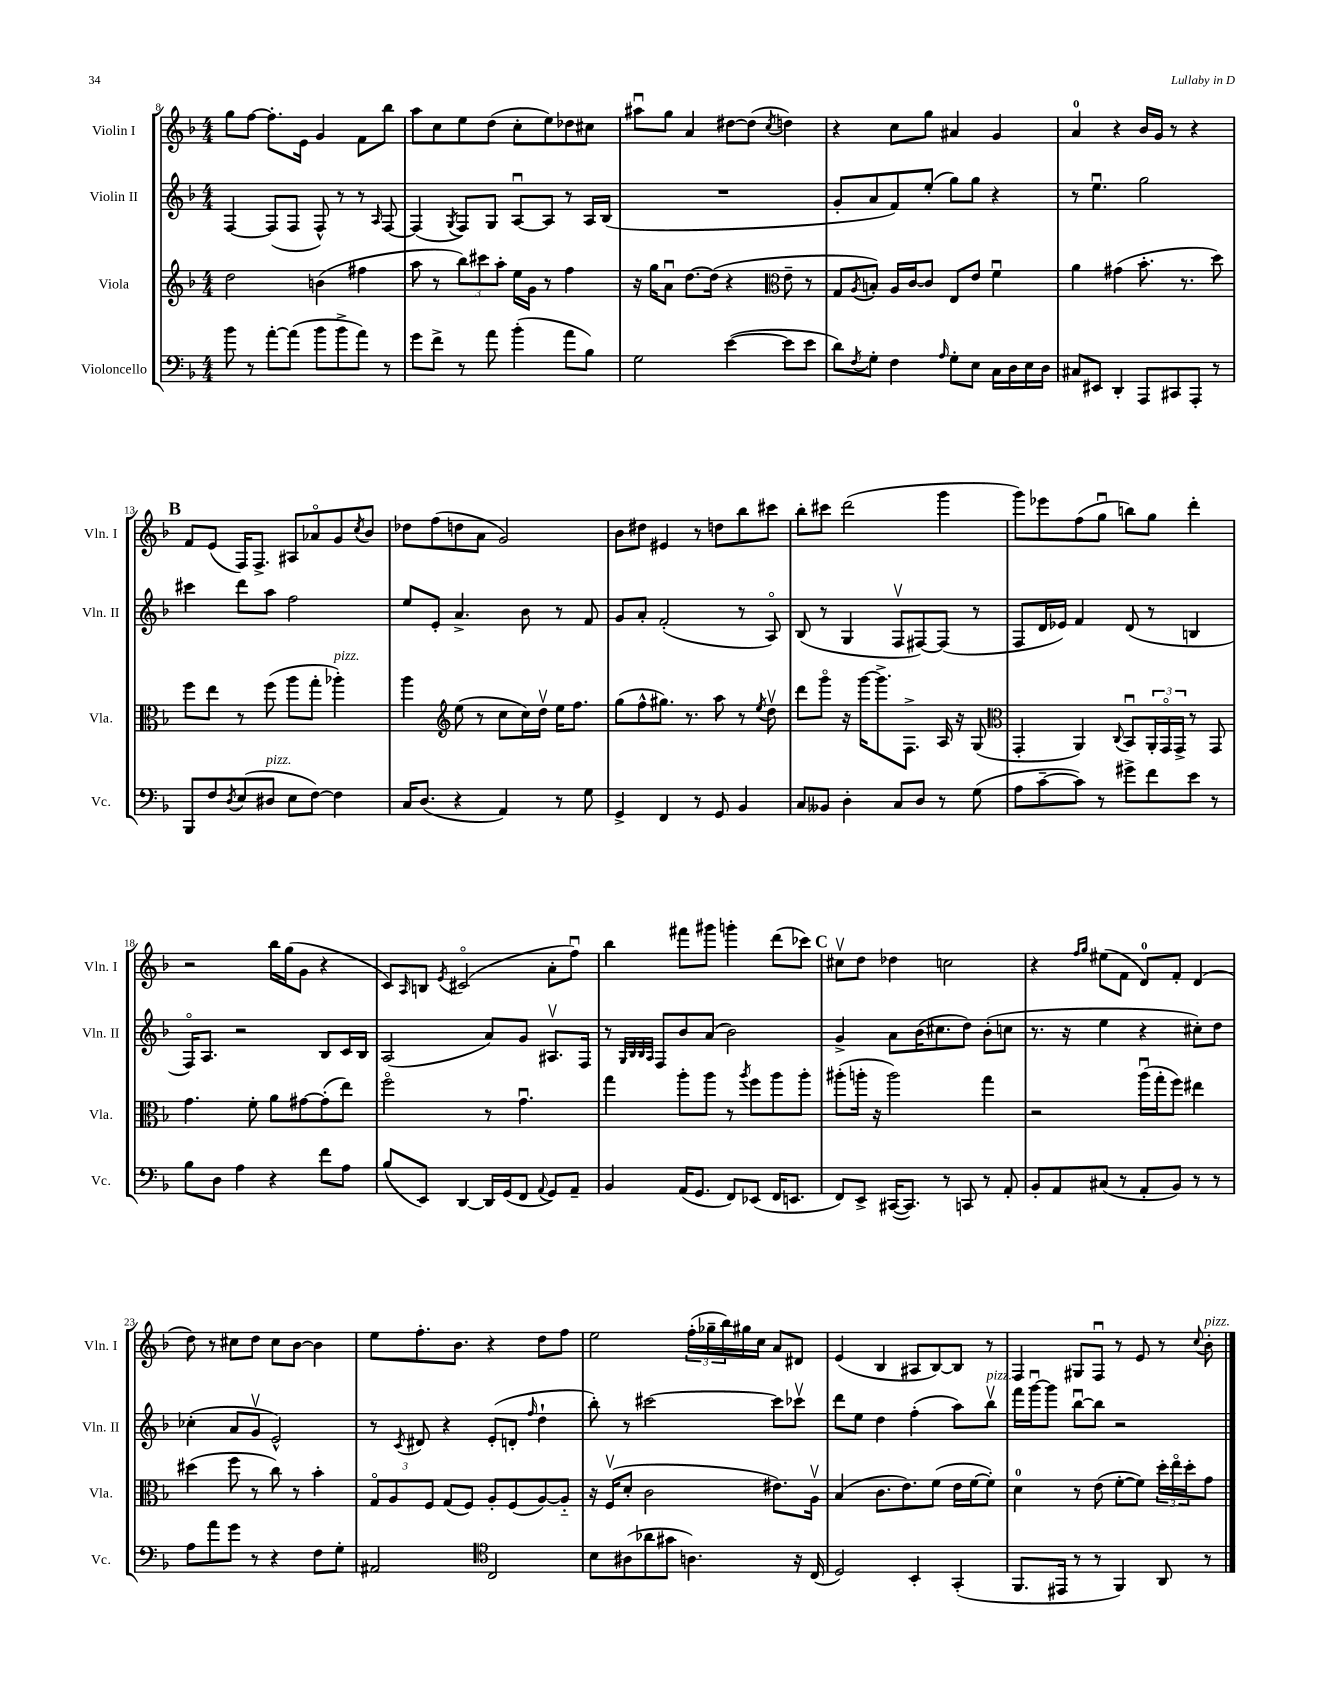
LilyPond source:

<<
\new StaffGroup <<
\new Staff = "s0" \with { instrumentName = "Violin I" shortInstrumentName = "Vln. I" } {
    \clef treble \key f \major \numericTimeSignature \time 4/4
    g''8 f''8~ f''8.-. e'16 g'4 f'8 bes''8 |
    a''8 c''8 e''8 d''8( c''8-. e''8) des''8 cis''8 |
    ais''8\downbow g''8 a'4 dis''8~ dis''8( \acciaccatura { c''8 } d''4) |
    r4 c''8 g''8 ais'4 g'4 |
    a'4-0 r4 bes'16 g'16 r8 r4 |
    \mark \markup { \bold "B" } f'8 e'8( f16) f8.-> ais8 aes'8\flageolet g'8 \acciaccatura { c''8 } bes'8 |
    des''8 f''8( d''8 a'8 g'2) |
    bes'8 dis''8 eis'4 r8 d''8 bes''8 cis'''8 |
    bes''8-. cis'''8 d'''2( g'''4 |
    g'''8) ees'''8 f''8( g''8\downbow b''8) g''8 d'''4-. |
    r2 bes''16 g''16( g'8 r4 |
    c'8) \grace { a16 } b8 \acciaccatura { e'8 } cis'2\flageolet( a'8-. f''8\downbow) |
    bes''4 fis'''8 gis'''8 g'''4-. d'''8( ces'''8) |
    \mark \markup { \bold "C" } cis''8\upbow d''8 des''4 c''2 |
    r4 \grace { f''16 g''16 } eis''8( f'8 d'8-0) f'8-. d'4( |
    d''8) r8 cis''8 d''8 cis''8 bes'8~ bes'4 |
    e''8 f''8.-. bes'8. r4 d''8 f''8 |
    e''2 \tuplet 3/2 { f''16-.( ges''16-- bes''16) } gis''16 c''16 a'8 dis'8 |
    e'4( bes4 ais8 bes8~) bes8 r8 |
    f4 gis8 f8\downbow r8 e'8 r8 \appoggiatura { c''8 } bes'8-.^\markup { \italic "pizz." } \bar "|." |
}
\new Staff = "s1" \with { instrumentName = "Violin II" shortInstrumentName = "Vln. II" } {
    \clef treble \key f \major \numericTimeSignature \time 4/4
    f4~ f8( f8 f8-^) r8 r8 \grace { a16 } f8~ |
    f4( \acciaccatura { g8 } f8) g8 a8~\downbow a8 r8 a16 bes16( |
    R1 |
    g'8-. a'8 f'8) e''8-.( g''8) g''8 r4 |
    r8 e''4.\downbow g''2 |
    \mark \markup { \bold "B" } cis'''4 d'''8 a''8 f''2 |
    e''8 e'8-. a'4.-> bes'8 r8 f'8 |
    g'8 a'8-. f'2-.( r8 a8\flageolet) |
    bes8( r8 g4 f8\upbow fis8~) fis8( r8 |
    f8 d'16 ees'16) f'4 d'8( r8 b4 |
    f16\flageolet) a8. r2 bes8 c'16 bes16 |
    a2( a'8) g'8 ais8.\upbow f16 |
    r8 \grace { g32 bes32 bes32 a32 } f8 bes'8 a'8( bes'2) |
    \mark \markup { \bold "C" } g'4-> a'8 bes'16( cis''8. d''8) bes'8-.( c''8 |
    r8. r16 e''4 r4 cis''8-.) d''8 |
    ces''4-.( a'8 g'8\upbow e'2-^) |
    r8 \acciaccatura { c'8 } dis'8 r4 e'8-.( d'8-. \grace { f''16 } d''4-! |
    bes''8-.) r8 cis'''2~ cis'''8 ces'''8\upbow |
    d'''8 e''8 d''4 f''4-.( a''8) bes''8\upbow^\markup { \italic "pizz." } |
    f'''16 g'''16~\downbow g'''8 bes''8~\downbow bes''8 r2 \bar "|." |
}
\new Staff = "s2" \with { instrumentName = "Viola" shortInstrumentName = "Vla." } {
    \clef treble \key f \major \numericTimeSignature \time 4/4
    d''2 b'4( fis''4 |
    a''8 r8 \tuplet 3/2 { bes''8) cis'''8 a''8-. } e''16 g'16 r8 f''4 |
    r16 g''16 a'8\downbow d''8.~ d''16( r4 \clef alto e'8-- r8 |
    g8 \acciaccatura { a8 } b8-.) a16 c'16~ c'8 e8 e'8 f'4\downbow |
    a'4 gis'4( bes'8.-. r8. d''8) |
    \mark \markup { \bold "B" } f''8 e''8 r8 f''8( a''8 g''8-. aes''4-.^\markup { \italic "pizz." }) |
    a''4 \clef treble e''8( r8 c''8 c''16) d''16\upbow e''16 f''8. |
    g''8( f''8-^ gis''8.) r8. a''8 r8 \acciaccatura { e''8 } d''8\upbow |
    d'''8 g'''8\flageolet r16 g'''16~ g'''8.-> f8.-> a16 r16 g8( |
    \clef alto g,4-. a,4) \appoggiatura { c8 } bes,8\downbow \tuplet 3/2 { a,16-. g,16\flageolet g,16-> } r8 g,8 |
    g'4. f'8-. a'8 gis'8~ gis'8-.( e''8) |
    f''2\flageolet r8 g'4.\downbow |
    g''4 a''8-. a''8 r8 \acciaccatura { a''8 } f''8 a''8 a''8-. |
    \mark \markup { \bold "C" } ais''8-.( a''16-. r16 a''2) g''4 |
    r2 a''16\downbow( g''16-. f''8) eis''4 |
    dis''4( f''8 r8 c''8) r8 bes'4-. |
    \tuplet 3/2 { g8\flageolet a8 f8 } g8( f8) a8-. f8( a8~) a8-_ |
    r16 f16\upbow( d'8-. c'2 eis'8.) a16\upbow |
    bes4( c'8. e'8.) f'8( e'16 f'16~ f'8-.) |
    d'4-0 r8 e'8( f'8~-. f'8) \tuplet 3/2 { d''16-. e''16\flageolet d''16-. } g'8 \bar "|." |
}
\new Staff = "s3" \with { instrumentName = "Violoncello" shortInstrumentName = "Vc." } {
    \clef bass \key f \major \numericTimeSignature \time 4/4
    bes'8 r8 a'8~-. a'8( bes'8 bes'8-> a'8) r8 |
    g'8 f'8-> r8 a'8 bes'4-.( a'8 bes8) |
    g2 e'4~( e'8 e'8 |
    d'8) \acciaccatura { f8 } g8-. f4 \grace { a16 } g8-. e8 c16 d16 e16 d16 |
    cis8 eis,8 d,4-. a,,8 cis,8 a,,8-. r8 |
    \mark \markup { \bold "B" } bes,,8 f8 \acciaccatura { d8 } e8( dis8^\markup { \italic "pizz." } e8 f8~) f4 |
    c16 d8.( r4 a,4) r8 g8 |
    g,4-> f,4 r8 g,8 bes,4 |
    c8 beses,8 d4-. c8 d8 r8 g8( |
    a8 c'8~-- c'8) r8 gis'8-> f'8 e'8 r8 |
    bes8 d8 a4 r4 f'8 a8 |
    bes8( e,8) d,4~ d,16 g,16( f,8 \appoggiatura { a,8 } g,8) a,8-- |
    bes,4 a,16( g,8. f,8) ees,8( f,16 e,8. |
    \mark \markup { \bold "C" } f,8) e,8-> cis,16~( cis,8.) r8 c,8 r8 a,8-. |
    bes,8-. a,8 cis8( r8 a,8-. bes,8) r8 r8 |
    a8 a'8 g'8 r8 r4 f8 g8-. |
    ais,2 \clef tenor c2 |
    bes8 ais8( aes'8 gis'8 a4.) r16 c16( |
    d2) bes,4-. g,4-.( |
    f,8. eis,16 r8 r8 f,4) a,8 r8 \bar "|." |
}
>>
>>
\layout { \context { \Score currentBarNumber = #8 } }
